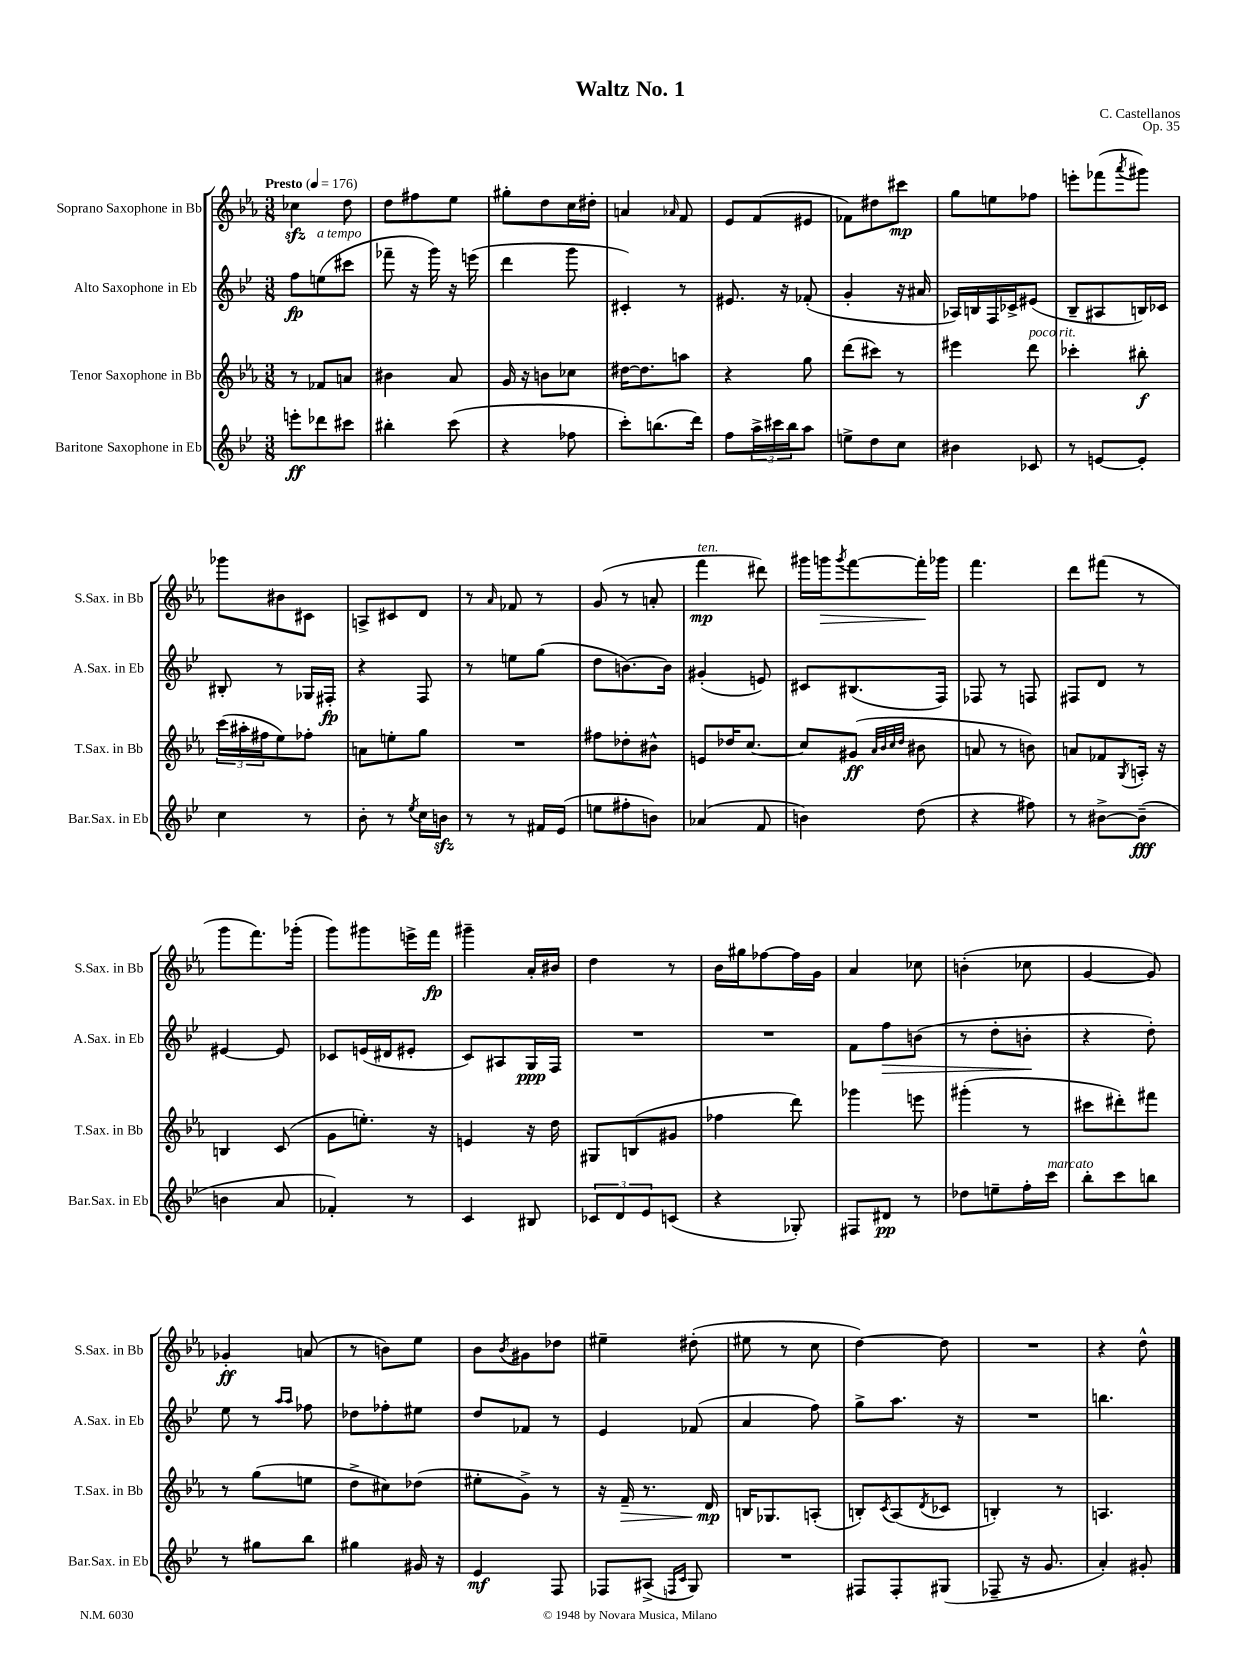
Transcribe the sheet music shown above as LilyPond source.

\header { title = "Waltz No. 1" composer = "C. Castellanos" opus = "Op. 35" }
<<
\new StaffGroup <<
\new Staff = "s0" \with { instrumentName = "Soprano Saxophone in Bb" shortInstrumentName = "S.Sax. in Bb" } {
    \clef treble \key ees \major \numericTimeSignature \time 3/8 \tempo "Presto" 4 = 176
    ces''4\sfz d''8 |
    d''8 fis''8 ees''8 |
    gis''8-. d''8 c''16 dis''16-. |
    a'4 \grace { aes'16 } f'8 |
    ees'8 f'8( eis'8 |
    fes'8) dis''8 cis'''8\mp |
    g''8 e''8 fes''8 |
    e'''8-. fes'''8( \acciaccatura { aes'''8 } gis'''8) |
    ges'''8 bis'8 cis'8 |
    a8-> cis'8 d'8 |
    r8 \grace { aes'16 } fes'8 r8 |
    g'8( r8 a'8-. |
    f'''4\mp^\markup { \italic "ten." } dis'''8) |
    gis'''16 g'''16\> \acciaccatura { g'''8 } f'''8~ f'''16-.\! ges'''16 |
    f'''4. |
    d'''8 fis'''8( r8 |
    g'''8 f'''8.) ges'''16-.( |
    g'''8) gis'''8 e'''16-> f'''16\fp |
    gis'''4-- aes'16-. bis'16 |
    d''4 r8 |
    bes'16 gis''16 fes''8~ fes''16 g'16 |
    aes'4 ces''8 |
    b'4-.( ces''8 |
    g'4~ g'8) |
    ges'4-.\ff a'8( |
    r8 b'8) ees''8 |
    bes'8 \acciaccatura { bes'8 } gis'8 des''8 |
    eis''4-- dis''8-.( |
    eis''8 r8 c''8 |
    d''4~) d''8 |
    R4. |
    r4 d''8-^ \bar "|." |
}
\new Staff = "s1" \with { instrumentName = "Alto Saxophone in Eb" shortInstrumentName = "A.Sax. in Eb" } {
    \clef treble \key bes \major \numericTimeSignature \time 3/8
    f''8\fp e''8^\markup { \italic "a tempo" }( cis'''8 |
    fes'''8-- r16 g'''16) r16 e'''16( |
    d'''4 g'''8 |
    cis'4-.) r8 |
    eis'8. r16 fes'8-.( |
    g'4-. r16 ais'16 |
    aes16) b16 f16 ces'16-> eis'8( |
    bes8-- ais8 b16) ces'16 |
    bis8-. r8 ges16 fis16-.\fp |
    r4 f8 |
    r8 e''8 g''8( |
    d''8 b'8.~) b'16 |
    gis'4-.( e'8) |
    cis'8 bis8.( f16) |
    fes8 r8 f8 |
    fis8 d'8 r8 |
    eis'4~ eis'8 |
    ces'8 e'16( dis'16 eis'8-. |
    c'8) ais8 g16\ppp f16 |
    R4. |
    R4. |
    f'8 f''8\> b'8( |
    r8 d''8-. b'8-.\! |
    r4 d''8-.) |
    ees''8 r8 \grace { a''16 a''16 } fes''8 |
    des''8 fes''8-. eis''8 |
    d''8 fes'8 r8 |
    ees'4 fes'8( |
    a'4 f''8) |
    g''8-> a''8. r16 |
    R4. |
    b''4. \bar "|." |
}
\new Staff = "s2" \with { instrumentName = "Tenor Saxophone in Bb" shortInstrumentName = "T.Sax. in Bb" } {
    \clef treble \key ees \major \numericTimeSignature \time 3/8
    r8 fes'8 a'8 |
    bis'4 aes'8 |
    g'16 r16 b'8 ces''8 |
    dis''16~ dis''8. a''8 |
    r4 g''8 |
    d'''8( cis'''8) r8 |
    eis'''4 d'''8^\markup { \italic "poco rit." } |
    ces'''4-. bis''8-.\f |
    \tuplet 3/2 { c'''16( ais''16-. fis''16 } ees''8) fes''8-. |
    a'8 e''8-. g''8 |
    R4. |
    fis''8 des''8-. bis'8-^ |
    e'8 des''16 c''8.~ |
    c''8 gis'8\ff( \grace { aes'32 bes'32 c''32 d''32 } bis'8 |
    a'8 r8 b'8) |
    a'8 fes'8 \acciaccatura { g8 } a16-. r16 |
    b4 c'8( |
    g'8 e''8.-.) r16 |
    e'4 r16 d''16 |
    gis8 b8( gis'8 |
    fes''4 d'''8) |
    ges'''4 e'''8 |
    gis'''4-.( r8 |
    cis'''8 dis'''8-.) fis'''8 |
    r8 g''8( e''8 |
    d''8-> cis''8) des''8( |
    eis''8-. g'8->) r8 |
    r16 f'16--\> r8. d'16\mp\! |
    b16 ges8. a8-.( |
    b8-.) \acciaccatura { c'8 } aes8( \acciaccatura { d'8 } ces'8 |
    b4-.) r8 |
    a4. \bar "|." |
}
\new Staff = "s3" \with { instrumentName = "Baritone Saxophone in Eb" shortInstrumentName = "Bar.Sax. in Eb" } {
    \clef treble \key bes \major \numericTimeSignature \time 3/8
    e'''8-.\ff des'''8 cis'''8 |
    bis''4-. c'''8( |
    r4 fes''8 |
    c'''8-.) b''8.( d'''16) |
    f''8 \tuplet 3/2 { a''16-> cis'''16 bes''16 } a''8 |
    e''8-> d''8 c''8 |
    bis'4 ces'8 |
    r8 e'8~ e'8-. |
    c''4 r8 |
    bes'8-. r8 \acciaccatura { ees''8 } c''16 b'16\sfz |
    r8 r8 fis'16 ees'16( |
    e''8 fis''8-. b'8) |
    aes'4( f'8 |
    b'4) d''8( |
    r4 fis''8) |
    r8 bis'8~-> bis'8--\fff( |
    b'4 a'8 |
    fes'4-.) r8 |
    c'4 bis8 |
    \tuplet 3/2 { ces'8 d'8 ees'8 } c'8( |
    r4 ges8-.) |
    fis8 dis'8\pp r8 |
    des''8 e''8-- f''16-. c'''16^\markup { \italic "marcato" } |
    bes''8-. c'''8 b''8 |
    r8 gis''8 bes''8 |
    gis''4 gis'16 r16 |
    ees'4\mf f8 |
    fes8 ais8->( \grace { f16 c'16 } g8) |
    R4. |
    fis8 fis8-. gis8( |
    fes8-- r16 g'8. |
    a'4-.) gis'8-. \bar "|." |
}
>>
>>
\layout { \context { \Score \remove "Bar_number_engraver" } }
